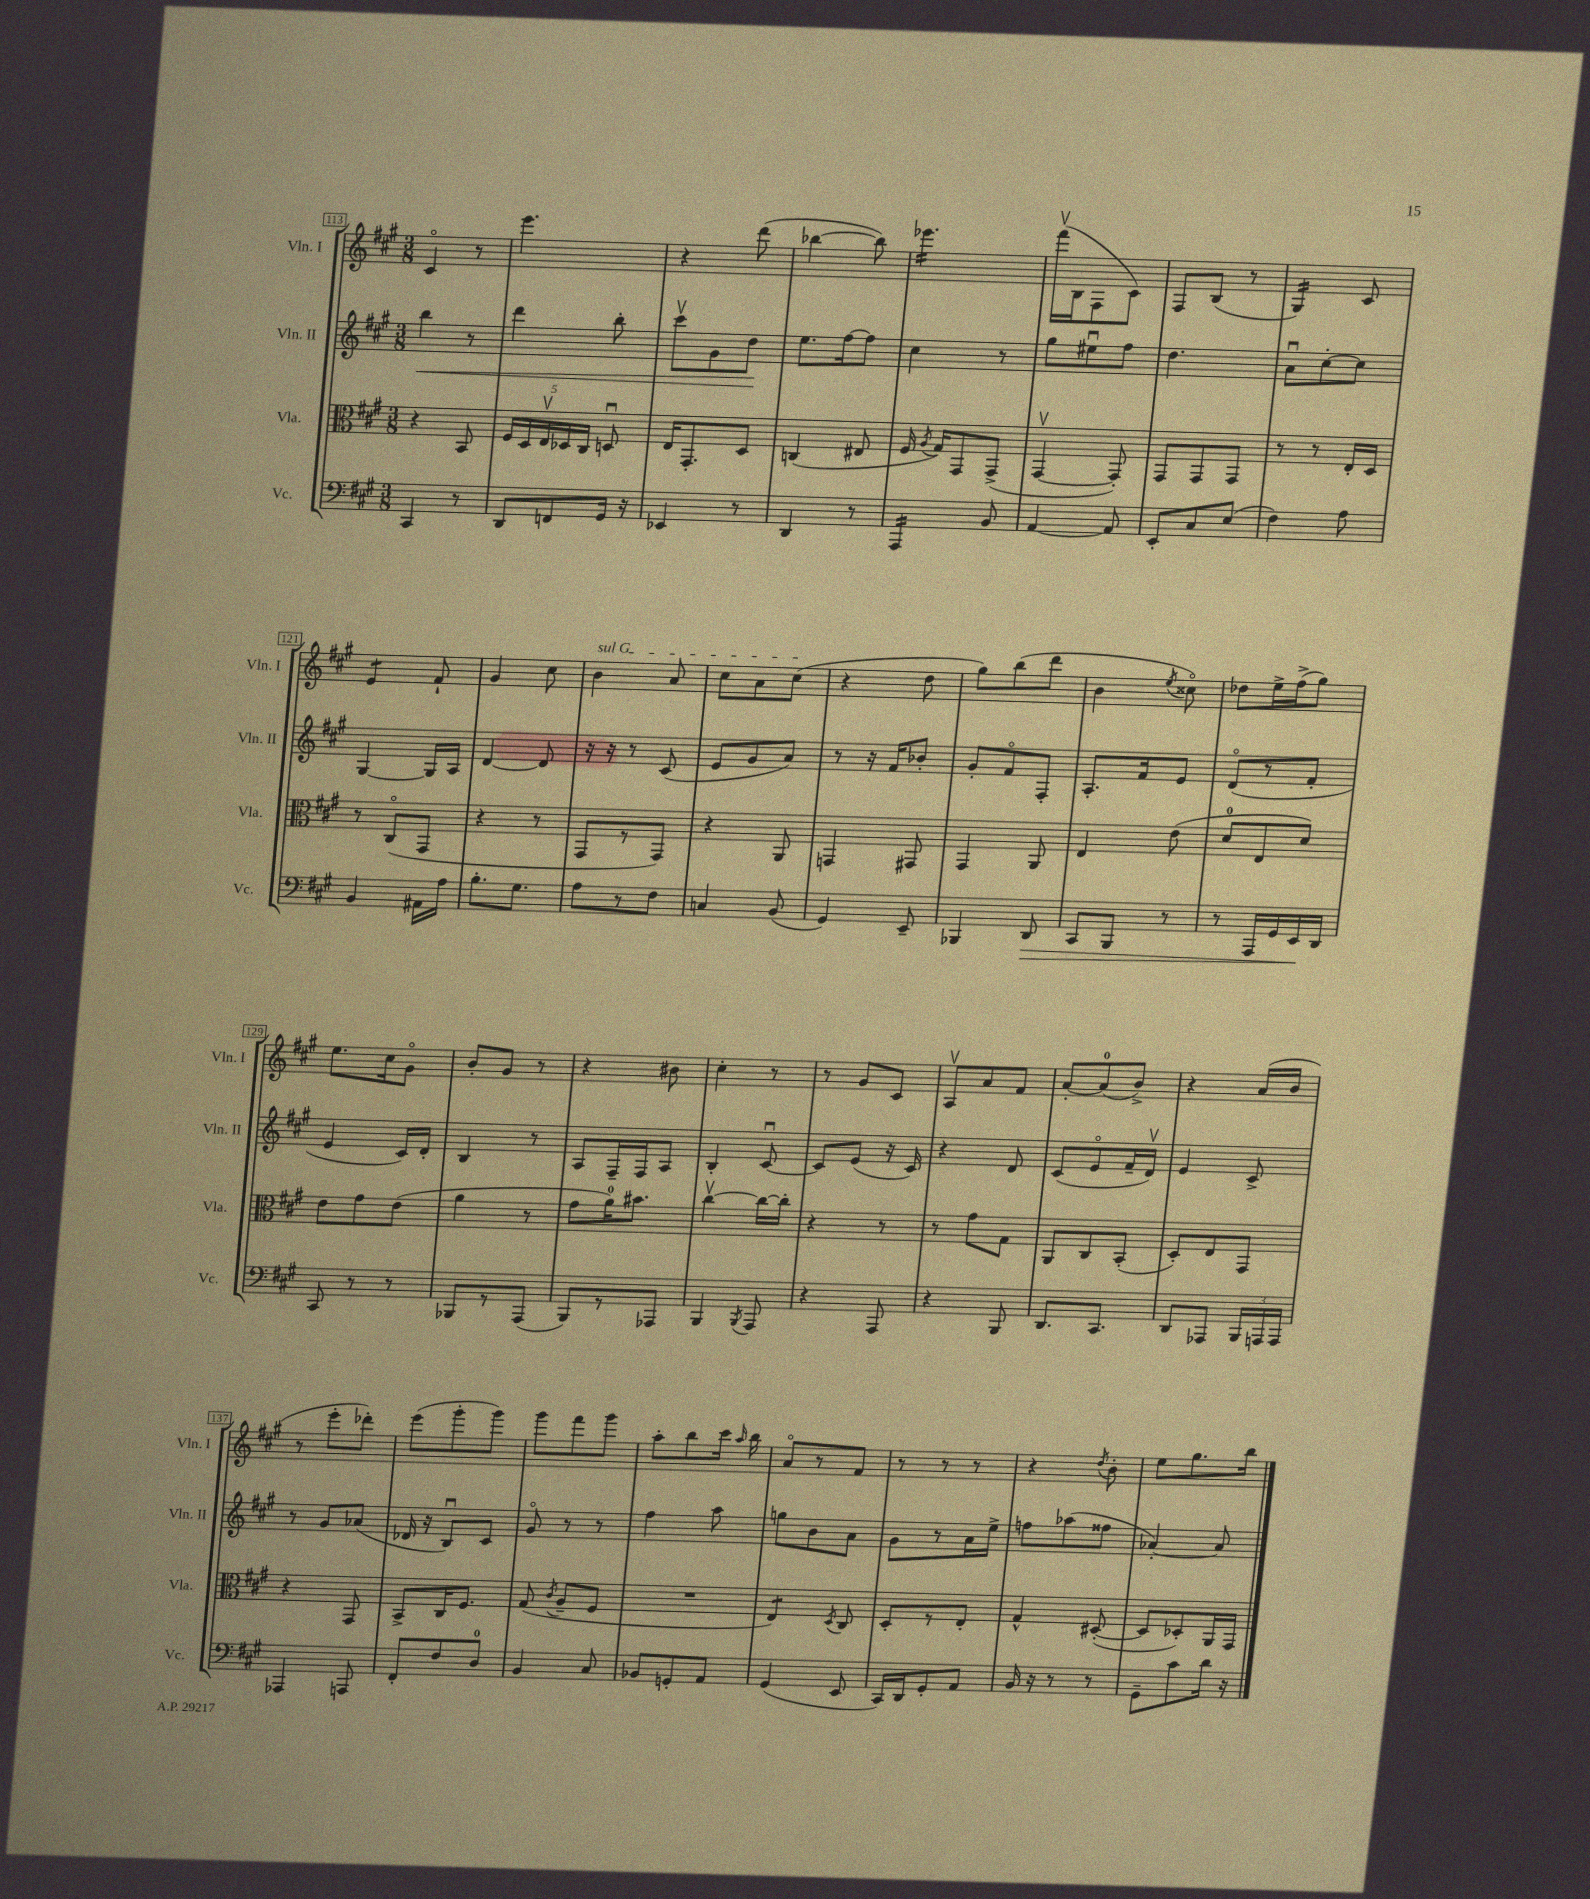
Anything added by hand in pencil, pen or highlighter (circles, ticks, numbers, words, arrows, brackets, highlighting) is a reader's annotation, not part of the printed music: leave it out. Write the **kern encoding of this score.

**kern	**kern	**kern	**kern
*staff4	*staff3	*staff2	*staff1
*clefF4	*clefC3	*clefG2	*clefG2
*k[f#c#g#]	*k[f#c#g#]	*k[f#c#g#]	*k[f#c#g#]
*M3/8	*M3/8	*M3/8	*M3/8
4CC#	4r	4bb	4c#o
8r	8BB	8r	8r
=	=	=	=
8DD	20F#	4ddd	4.eee
.	20D	.	.
.	20Ev	.	.
8FF	.	.	.
.	20D-	.	.
.	20C#	.	.
16GG#	8Du	8bb'	.
16r	.	.	.
=	=	=	=
4EE-	16E	8ccc#v	4r
.	8.GG#'	.	.
.	.	8g#	.
8r	8D	8dd	(8ddd
=	=	=	=
4DD	(4C	8.ee	[4bb-
.	.	[16ff#	.
8r	8E#	8ff#]	8bb-])
=	=	=	=
4AAA	16F#	4cc#	4.eee-
.	8qA	.	.
.	16G#)	.	.
.	8GG#	.	.
8BB	(8GG#^	8r	.
=	=	=	=
[4AA	[4GG#v	8gg#	(16fff#v
.	.	.	16B
.	.	8ee#u	8F#
8AA]	8GG#'])	8ff#	8c#)
=	=	=	=
8EE'	8GG#	4.dd	8F#
8C#	8GG#	.	(8B
(8E	8GG#	.	8r
=	=	=	=
4F#)	8r	8au	4G#)
.	8r	[8cc#'	.
8A	16E'	8cc#]	8c#
.	16D	.	.
=	=	=	=
4BB	8r	[4G#	4e
.	(8C#o	.	.
16AA#	8GG#	16G#]	8f#`
16A	.	16A	.
=	=	=	=
8.B'	4r	[4d	4g#
8.G#	.	.	.
.	8r	8d]	8cc#
=	=	=	=
8A	8GG#	16r	4b
.	.	16r	.
8r	8r	8r	.
8F#	8GG#)	(8c#	8a
=	=	=	=
4C	4r	8e	8cc#
.	.	8g#	8a
(8BB	8AA	8a)	(8cc#
=	=	=	=
4GG#)	4GG	8r	4r
.	.	16r	.
.	.	16f#	.
8EE~	8GG#	8b-'	8dd
=	=	=	=
4BBB-	4GG#	8g#'	8gg#)
.	.	8f#o	(8bb
8DD	8AA	8F#'	8ddd
=	=	=	=
8CC#	4E	8.A'	4b
8BBB	.	.	.
.	.	16f#	.
.	.	.	8qee
8r	(8e	8e	8cc##o)
=	=	=	=
8r	8d	(8do	8dd-
16AAA	8E	8r	16ee^
16GG#	.	.	(16ff#^
16EE	8d)	8f#'	8gg#)
16DD	.	.	.
=	=	=	=
8CC#	8e	4e	8.ee
8r	8g#	.	.
.	.	.	16cc#
8r	(8e	16c#)	8g#o
.	.	16d'	.
=	=	=	=
8BBB-	4a	4B	8b'
8r	.	.	8g#
(8AAA	8r	8r	8r
=	=	=	=
8BBB)	8g#	8A	4r
8r	16a)	16F#~	.
.	8.b#	16F#	.
8AAA-	.	8A	8b#
=	=	=	=
4BBB	[4cc#v	4B'	4cc#'
8qBBB	.	.	.
8AAA	16cc#_	[8c#u	8r
.	16cc#']	.	.
=	=	=	=
4r	4r	8c#]	8r
.	.	(8e	8g#
8AAA	8r	16r	8c#
.	.	16c#)	.
=	=	=	=
4r	8r	4r	8Av
.	8g#	.	8a
8BBB	8G#	8d	8f#
=	=	=	=
8.DD	8AA	(8c#	[8a'
.	8C#	8eo	(8a]
8.CC#	.	.	.
.	(8BB'	16f#~	8b^)
.	.	16dv)	.
=	=	=	=
8DD	8D')	4e	4r
8AAA-	8E	.	.
24BBB	8GG#	8c#^	(16a
24AAA	.	.	.
.	.	.	16b
24AAA	.	.	.
=	=	=	=
4AAA-	4r	8r	8r
.	.	8g#	8eee'
8AAA	8GG#	(8a-	8ddd-')
=	=	=	=
8FF#'	8BB^	16d-	(8eee
.	.	16r	.
8F#	16C#	8Bu)	8ggg#'
.	8.F#	.	.
8D	.	8c#	8ggg#)
=	=	=	=
4BB	(8G#	8g#o	8ggg#
.	8qc#	.	.
.	8A~	8r	8fff#
8C#	8F#	8r	8ggg#
=	=	=	=
8BB-	4.r	4ff#	8aa'
8GG'	.	.	8bb
8AA	.	8aa	16ccc#
.	.	.	16qqaa
.	.	.	16bb
=	=	=	=
(4GG#	4E)	8gg	8ao
.	.	8b	8r
.	8qD	.	.
8EE	8C#	8a	8f#
=	=	=	=
16CC#)	8D'	8g#	8r
16DD	.	.	.
8GG#'	8r	8r	8r
8AA	8E'	16a	8r
.	.	16ee^	.
=	=	=	=
16BB	4G#^^	8ff	4r
16r	.	.	.
8r	.	(8aa-	.
.	.	.	8qdd
8r	([8D#'	8ff##	8b'
=	=	=	=
8GG#~	8D#]	[4a-')	8ee
8c#	8D-')	.	8.gg#
16d	16AA	8a-]	.
16r	16GG#	.	16bb
==	==	==	==
*-	*-	*-	*-
